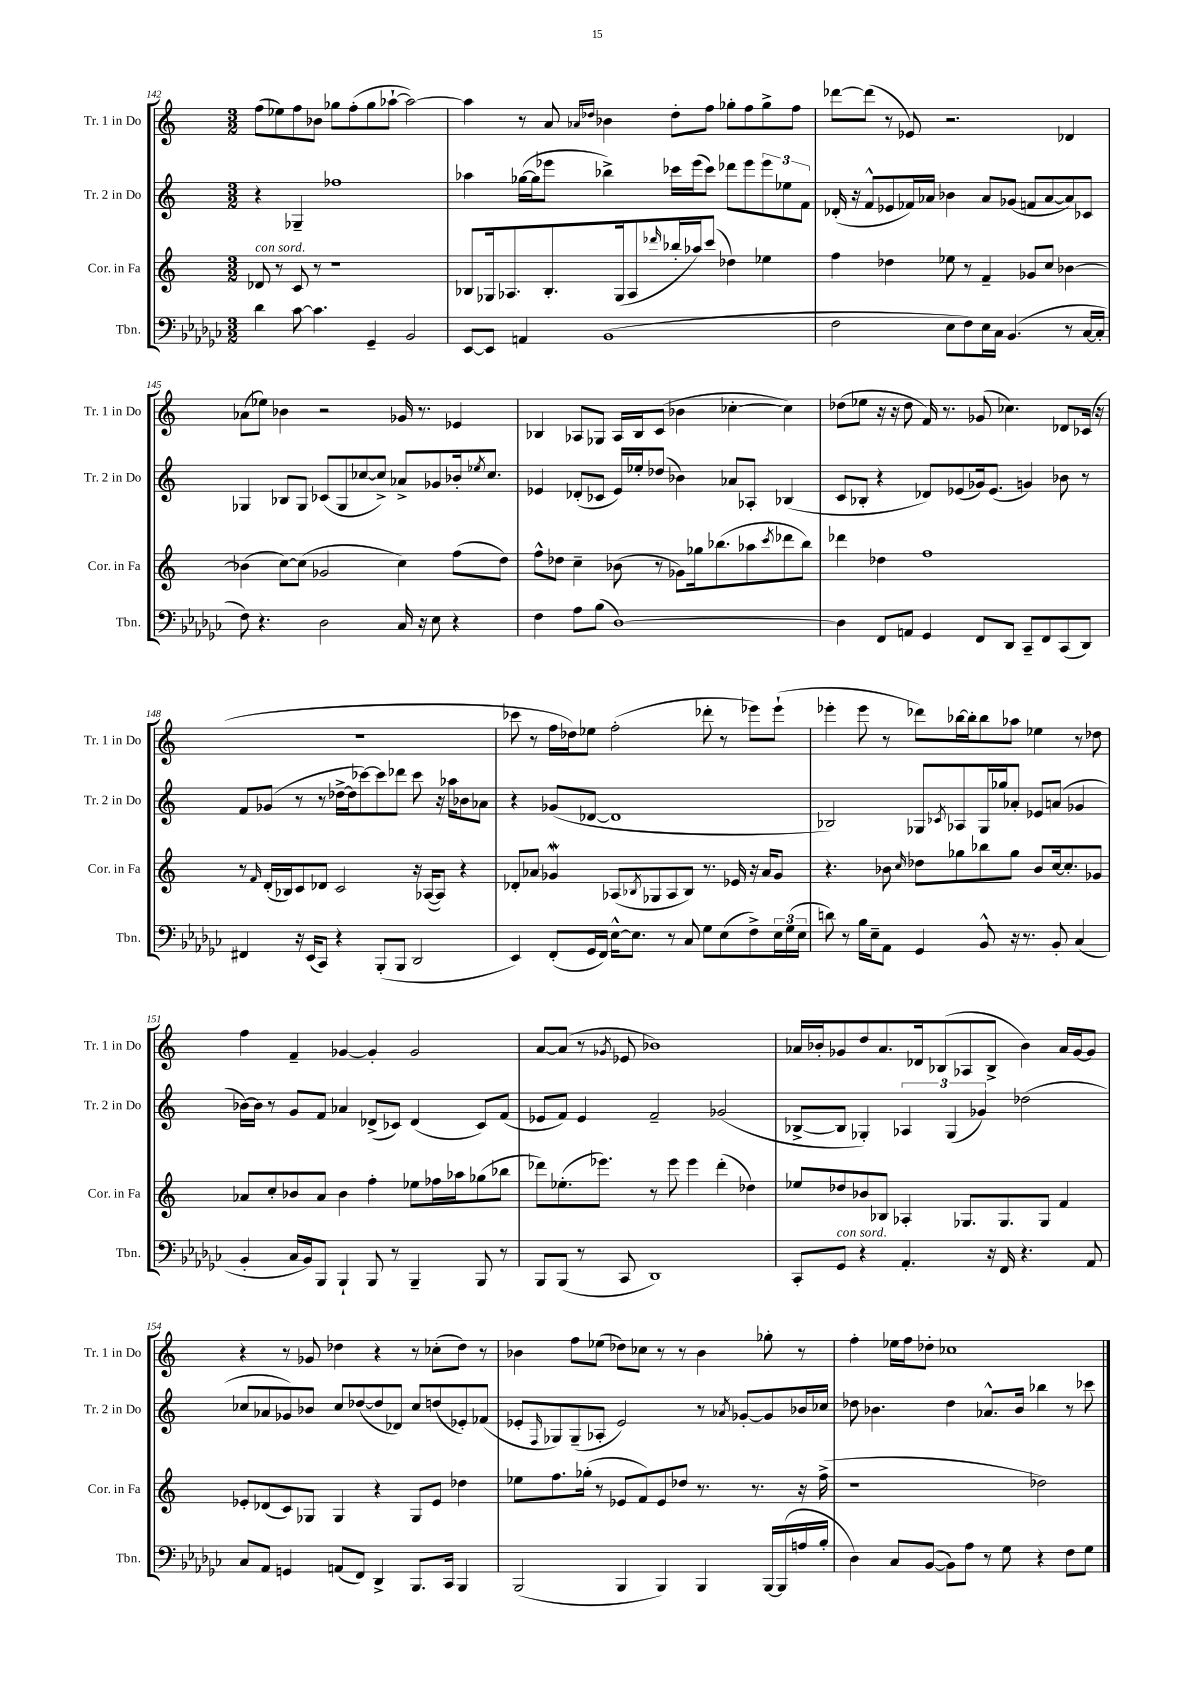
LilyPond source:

<<
\new StaffGroup <<
\new Staff = "s0" \with { instrumentName = "Tr. 1 in Do" shortInstrumentName = "Tr. 1 in Do" } {
    \clef treble \key c \major \numericTimeSignature \time 3/2
    f''8( ees''8) f''8 bes'8 ges''8 f''8-.( ges''8 aes''8~-! aes''2~) |
    aes''4 r8 a'8 \grace { aes'16 des''16 } bes'4 des''8-. f''8 ges''8-. f''8 ges''8-> f''8 |
    des'''8~ des'''8( r8 ees'8) r2. des'4 |
    aes'8( ees''8) bes'4 r2 ges'16 r8. ees'4 |
    bes4 aes8 ges8 aes16 bes16 c'8( bes'4 ces''4~-. ces''4) |
    des''8( ees''8 r16 r16 des''8 f'16) r8. ges'8( ces''4.) des'8 ces'16( r16 |
    R1. |
    ces'''8 r8 f''16 des''16) ees''8 f''2-.( des'''8-. r8 ees'''8) ees'''8-!( |
    ees'''4-. ees'''8 r8 des'''8) bes''16~ bes''16-. bes''8 aes''8 ees''4 r8 des''8 |
    f''4 f'4-- ges'4~ ges'4-. ges'2 |
    a'8~ a'8( r8 \acciaccatura { ges'8 } ees'8 bes'1) |
    aes'16 bes'16-. ges'8 d''8 aes'8. des'16 bes8( aes8 bes8-> bes'4) aes'16 ges'16~ ges'8 |
    r4 r8 ges'8 des''4 r4 r8 ces''8-.( des''8) r8 |
    bes'4 f''8 ees''8( des''8) ces''8 r8 r8 bes'4 ges''8-. r8 |
    f''4-. ees''16 f''16 des''8-. ces''1 \bar "|." |
}
\new Staff = "s1" \with { instrumentName = "Tr. 2 in Do" shortInstrumentName = "Tr. 2 in Do" } {
    \clef treble \key c \major \numericTimeSignature \time 3/2
    r4 ges4-- fes''1 |
    aes''4 ges''16~( ges''16 ees'''8 bes''4->) ces'''16 ees'''16( ces'''8) des'''8 ees'''8 \tuplet 3/2 { ees'''8 ees''8 f'8 } |
    des'16-.( r16 f'8-^ ees'8 fes'16) aes'16 bes'4 aes'8 ges'8( f'8 aes'8~ aes'8) ces'8 |
    ges4 bes8 ges8 ces'8( ges8 ces''8~ ces''8->) aes'8-> ges'8 bes'16-. \acciaccatura { ees''8 } ces''8. |
    ees'4 des'8-.( ces'8 ees'16) ees''16-. des''8( bes'4) aes'8 aes8-. bes4( |
    c'8 bes8-. r4 des'8) ees'8( ges'16) ees'8.( g'4) bes'8 r8 |
    f'8 ges'8( r8 r8 des''16~-> des''16 ces'''8~) ces'''8 des'''8 ces'''8 r16 aes''16 bes'8 aes'8 |
    r4 ges'8( des'8~ des'1 |
    bes2) ges8 \acciaccatura { ces'8 } aes8 ges16 ges''16 aes'8-. ees'8 a'8( ges'4 |
    bes'16~) bes'16 r8 g'8 f'8 aes'4 des'8->( ces'8) des'4( ces'8) f'8( |
    ees'8 f'8) ees'4 f'2-- ges'2( |
    bes8~-> bes8 ges4-.) \tuplet 3/2 { aes4 ges4( ges'4) } des''2( |
    ces''8 aes'8 ges'8) bes'8 ces''8 des''8~( des''8 des'8) ces''8 d''8( ees'8-.) fes'8( |
    ees'8-. \grace { f16 } ges8) ges8--( aes8-. ees'2) r8 \acciaccatura { aes'8 } ges'8~-. ges'8 bes'16 ces''16 |
    des''8 bes'4. des''4 aes'8.-^ bes'16 bes''4 r8 ces'''8 \bar "|." |
}
\new Staff = "s2" \with { instrumentName = "Cor. in Fa" shortInstrumentName = "Cor. in Fa" } {
    \clef treble \key c \major \numericTimeSignature \time 3/2
    des'8^\markup { \italic "con sord." } r8 c'8 r8 r1 |
    bes8 ges16 aes8. bes8.-. ges16( aes8 \grace { des'''16 } bes''16-. aes''16) c'''8( des''4) ees''4 |
    f''4 des''4 ees''8 r8 f'4-- ges'8 c''8 bes'4~ |
    bes'4( c''8~) c''8( ges'2 c''4) f''8( d''8) |
    f''8-^ des''8 c''4-- bes'8( r8 ges'8) ges''16 bes''8.( aes''8 \acciaccatura { c'''8 } des'''8 bes''8) |
    des'''4 des''4 f''1 |
    r8 \grace { f'16 } d'16-.( bes16) c'8 des'8 c'2 r16 aes16~( aes8) r4 |
    des'8-. aes'8 ges'4\mordent aes8( \acciaccatura { bes8 } ges8 aes8 bes8) r8. ees'16 r16 aes'16 ges'8 |
    r4. bes'8 \grace { c''16 } des''8 ges''8 bes''8 ges''8 bes'8 c''16~ c''8.-. ges'8 |
    aes'8 c''8-. bes'8 aes'8 bes'4 f''4-. ees''8 fes''16 aes''16 ges''8( bes''8 |
    des'''8) ees''8.-.( ees'''8.) r8 ees'''8 ees'''4 des'''4-.( des''4) |
    ees''8 des''8 bes'8 bes8 aes4-. ges8. ges8. ges8 f'4 |
    ees'8-. des'8( c'8) ges8 ges4 r4 ges8 ees'8 des''4 |
    ees''8 f''8. ges''16-.( r8 ees'8 f'8) ees'8 des''8 r8. r8. r16 f''16->( |
    r1 des''2) \bar "|." |
}
\new Staff = "s3" \with { instrumentName = "Tbn." shortInstrumentName = "Tbn." } {
    \clef bass \key ges \major \numericTimeSignature \time 3/2
    des'4 ces'8~ ces'4. ges,4-- bes,2 |
    ees,8~ ees,8 a,4 bes,1( |
    f2 ees8 f8) ees16 ces16 bes,4.( r8 ces16~ ces16-. |
    f8) r4. des2 ces16 r16 ees8 r4 |
    f4 aes8 bes8( des1~) |
    des4 f,8 a,8 ges,4 f,8 des,8 ces,8-- f,8 ces,8( des,8) |
    fis,4 r16 ees,16( ces,8) r4 bes,,8-.( bes,,8 des,2 |
    ees,4) f,8-.( ges,16 f,16) ees16~-^ ees8. r8 ces8 ges8 ees8( f8->) \tuplet 3/2 { ees16 ges16( ees16 } |
    d'8) r8 bes16 ees16-- aes,8 ges,4 bes,8-^ r16 r8. bes,8-. ces4( |
    bes,4-. ces16 bes,16) bes,,8 bes,,4-! bes,,8 r8 bes,,4-- bes,,8 r8 |
    bes,,8 bes,,8( r8 ces,8 des,1) |
    ces,8-. ges,8^\markup { \italic "con sord." } r4 aes,4.-. r16 f,16 r4. aes,8 |
    ces8 aes,8 g,4 a,8( f,8) des,4-> bes,,8. ces,16 bes,,4 |
    bes,,2( bes,,4 bes,,4) bes,,4 bes,,16~ bes,,16( a16 bes16-. |
    des4) ces8 bes,8~( bes,8) aes8 r8 ges8 r4 f8 ges8 \bar "|." |
}
>>
>>
\layout { \context { \Score currentBarNumber = #142 } }
